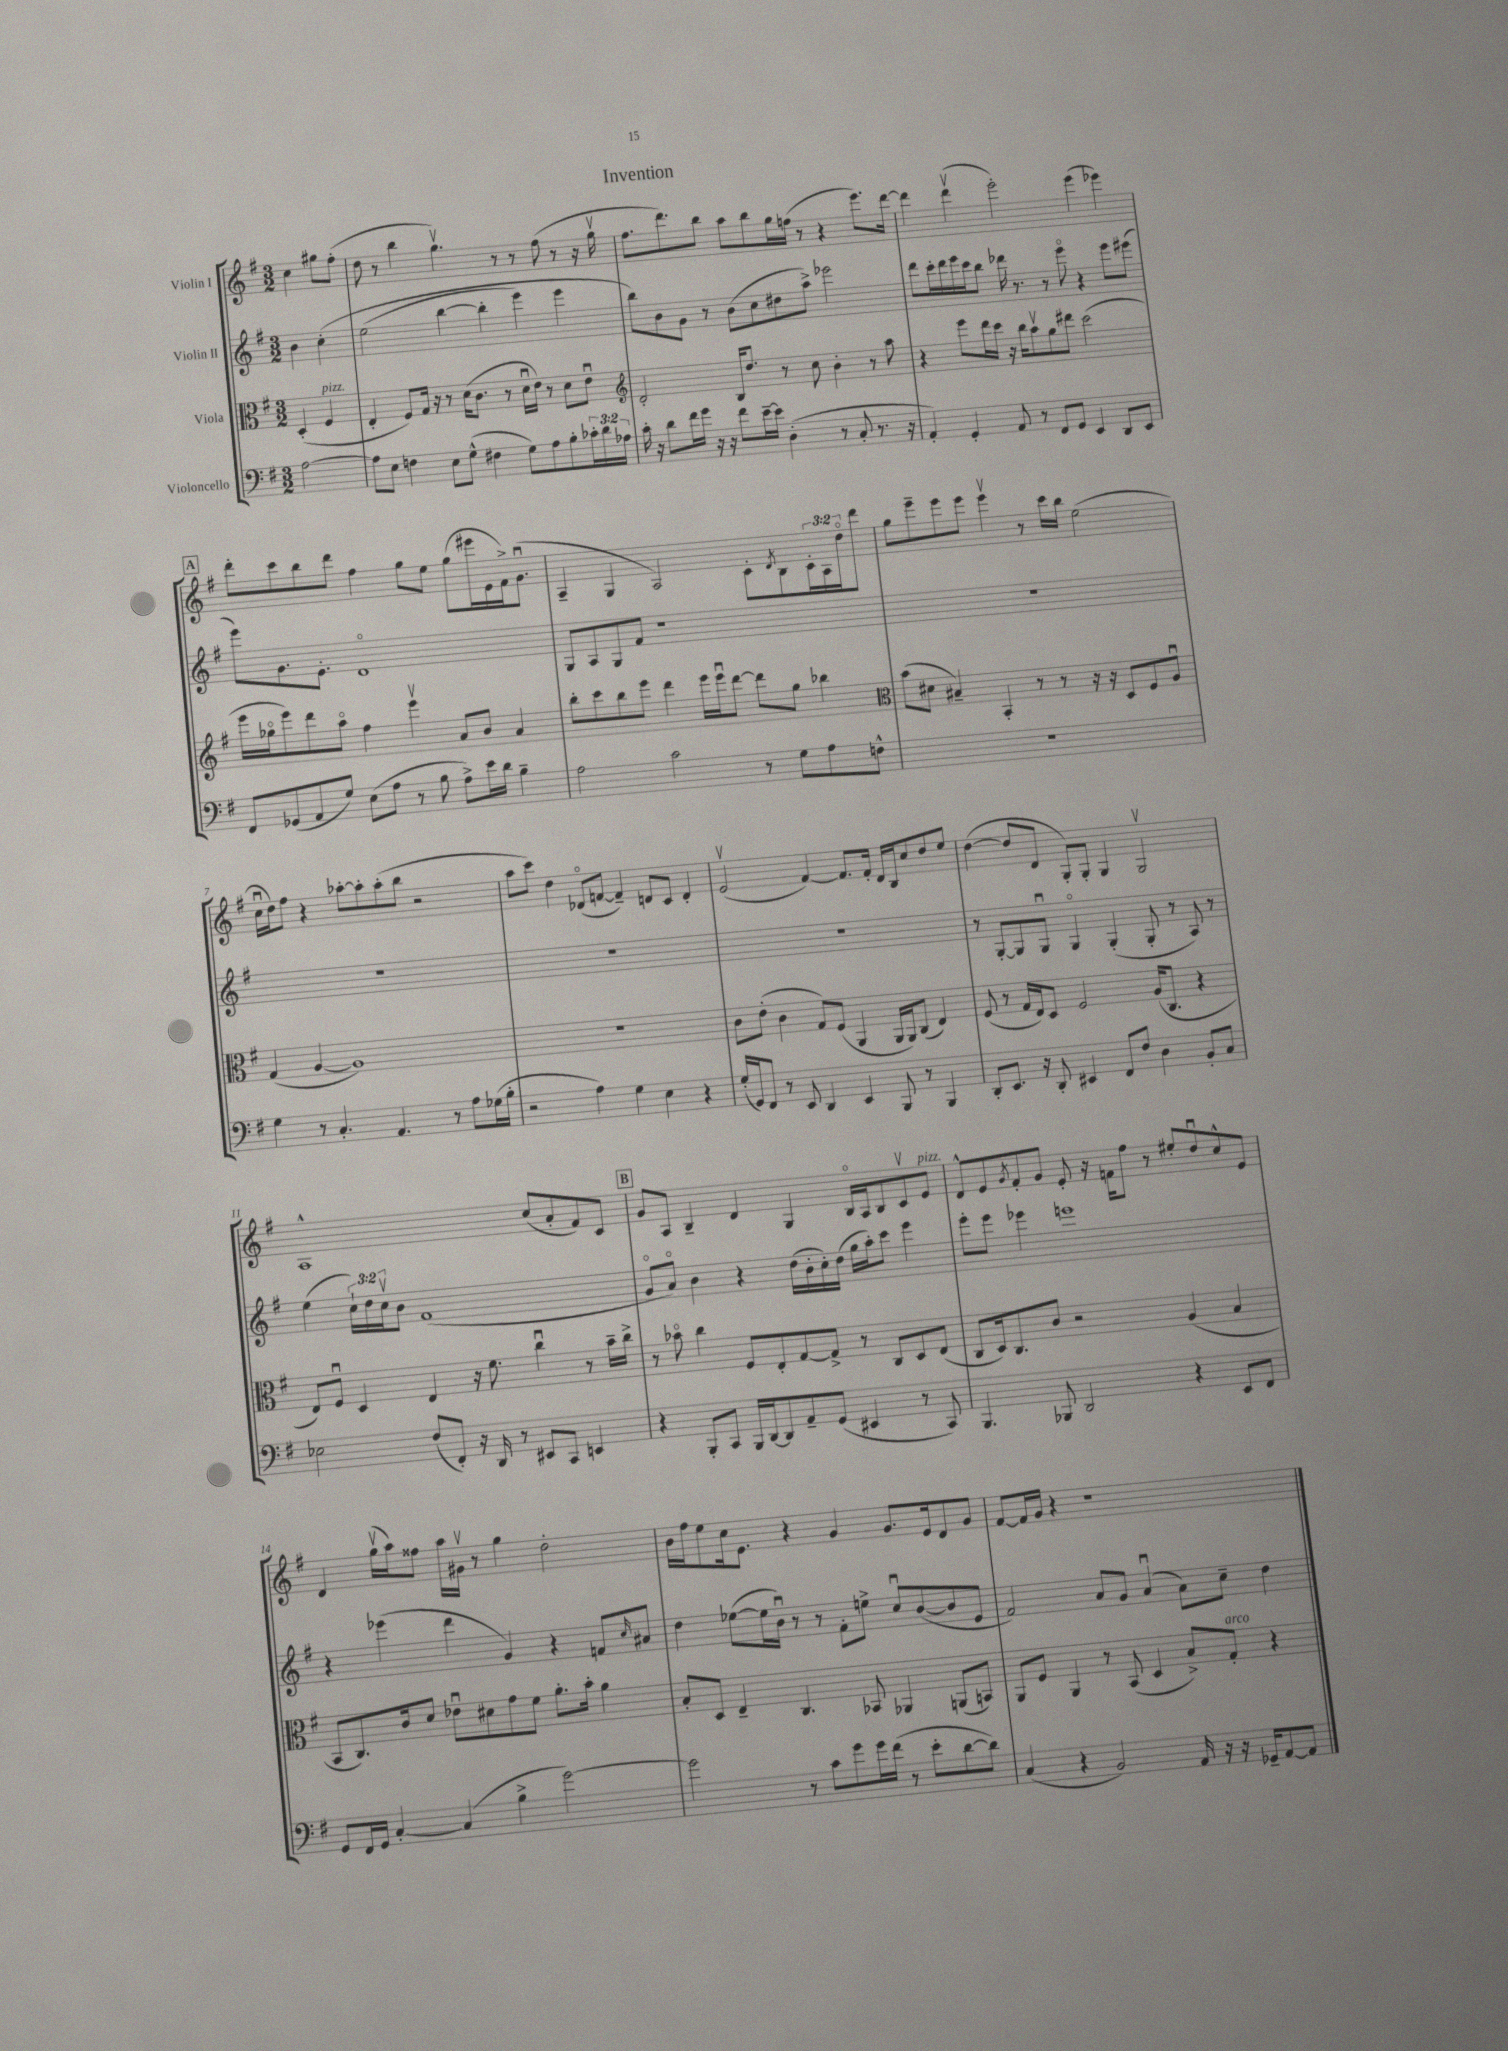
\header { title = "Invention" }
<<
\new StaffGroup <<
\new Staff = "s0" \with { instrumentName = "Violin I" } {
    \clef treble \key g \major \numericTimeSignature \time 3/2 \override Staff.TupletNumber.text = #tuplet-number::calc-fraction-text \partial 2
    c''4 gis''8 fis''8-.( |
    d''8 r8 b''4 g''4.\upbow) r8 r8 fis''8( r8 r16 g''16\upbow |
    fis''8. d'''8.) b''8 a''8 b''8 g''16 f''16( r8 r4 e'''8.) d'''16~ |
    d'''4 d'''4\upbow( e'''2-.) e'''4( ees'''4) |
    \mark \markup { \box "A" } d'''8-. c'''8 b''8 d'''8 fis''4 g''8 e''8 g''8( eis'''16 e'16 fis'16->) g'8.\downbow( |
    a4-- g4 a2) c'8-. \acciaccatura { d'8 } b8 \tuplet 3/2 { c'16-. a16 d''16\flageolet } d'''8 |
    g''8 e'''8-- e'''8 e'''8 e'''4\upbow r8 c'''16 b''16 e''2( |
    c''16\downbow d''16) fis''8 r4 aes''8~-. aes''8-. aes''8-.( b''8 r2 |
    a''8 c'''8) d''4 des'8\flageolet( f'8~ f'4--) d'8 c'8 d'4-. |
    e'2\upbow( fis'4~) fis'8. fis'16-. d'16 b16 c''8 d''8 e''8 |
    d''4~( d''8 d'8 g8-.) g8-. g4 g2\upbow |
    a1-^ c''8( a'8-. fis'8) c'8 |
    \mark \markup { \box "B" } g'8 a8 b4-- d'4 g4 b16\flageolet a16 b8 c'8\upbow e'8^\markup { \italic "pizz." } |
    d'8-^ e'8 \acciaccatura { g'8 } fis'8-. g'8 e'8-. r16 f'16 fis''8 r8 eis''8-. d''8\downbow c''8-^ e'8 |
    d'4 g''16\upbow( a''16) fisis''8 a''16 gis'16\upbow r8 g''4 d''2-. |
    b'16 fis''16 e''8 c''16 e'8. r4 g'4 g'8. e'16 d'8 g'8 |
    fis'8~ fis'16 g'16 r4 r1 \bar "|." |
}
\new Staff = "s1" \with { instrumentName = "Violin II" } {
    \clef treble \key g \major \numericTimeSignature \time 3/2 \override Staff.TupletNumber.text = #tuplet-number::calc-fraction-text \partial 2
    b'4 c''4-.\( |
    e''2( b''4~ b''4-. e'''4) e'''4 |
    b''8\) b'8 g'8 r8 b'8( c''8 dis''8 a''8->) ees'''2 |
    d'''8 c'''16-. d'''16 e'''16 c'''16 b''8 des'''16 r8. r8 e'''8\flageolet r4 e'''8 eis'''8( |
    \mark \markup { \box "A" } e'''8) g'8. e'8.-. d'1\flageolet |
    g8 a8 g8 fis'8 r1 |
    R1. |
    R1. |
    R1. |
    R1. |
    r8 g8~-. g8 g8\downbow g4\flageolet g4-.( g8-. r8 a8) r8 |
    e''4( \tuplet 3/2 { c''16-!) d''16 c''16\upbow } b'8 fis'1( |
    \mark \markup { \box "B" } g'8\flageolet a'8\flageolet) b'4 r4 d''16( b'16-. c''16-.) d''16( g''16 a''16-.) c'''8 e'''4 |
    e'''8-. e'''8 ees'''4 e'''1 |
    r4 ees'''4( d'''4 g'4) r4 f'8 \grace { c''16 } ais'8 |
    d''4 ees''8~( ees''16 b'16\downbow) r8 r8 fis'8-. e''8-> c''8\downbow b'8~( b'8 e'8 |
    fis'2) a'8 g'8 a'4\downbow( a'8) c''8-- d''4 \bar "|." |
}
\new Staff = "s2" \with { instrumentName = "Viola" } {
    \clef alto \key g \major \numericTimeSignature \time 3/2 \partial 2
    d4-.( fis4^\markup { \italic "pizz." } |
    e4-. fis8) g16 r16 r8 d'16( c'8. r8 d'16\downbow e'16) r8 d'8 e'8\downbow |
    \clef treble d'2-. b16 d''8. r8 c''8 b'4-. r8 a''8 |
    r4 e'''8 d'''16 c'''16 r16 b''16 a''8\upbow g''8 dis'''8 c'''2( |
    \mark \markup { \box "A" } e'''16 ges''16\flageolet e'''8) d'''8 a''8\flageolet fis''4 e'''4\upbow a'8 b'8 a'4 |
    b''8-. c'''8 b''8 e'''8 d'''4 e'''16 e'''16\downbow d'''8~ d'''8 g''8 bes''4 |
    \clef alto b'8( dis'8 bis4--) b,4-. r8 r8 r16 r16 d8 fis8 a8\downbow |
    g4( a4~ a1) |
    R1. |
    c'8 e'8-.( c'4 g8) fis8( a,4 a,16 a,16) c8( e4) |
    fis8( r8 g16 e16) d8 fis2 a16( c8. r4 |
    e8) fis8\downbow d4 e4 r16 fis'8. c''4\downbow r8 b'16-- c''16-> |
    \mark \markup { \box "B" } r8 bes'8\flageolet c''4 fis8 e8-. g8~ g8-> r8 c8 d8 e8( |
    c8 d16) c8. c'8 r2 a4( b4 |
    b,8 c8.) c'16 d'8 ees'8\downbow dis'8 g'8 fis'8 a'8.-. b'16-. a'4 |
    b8-. d8 e4-- c4. bes,8 aes,4 a,8( b,8) |
    a,8 fis8 a,4 r8 b,8( d4 b8->) g8-.^\markup { \italic "arco" } r4 \bar "|." |
}
\new Staff = "s3" \with { instrumentName = "Violoncello" } {
    \clef bass \key g \major \numericTimeSignature \time 3/2 \override Staff.TupletNumber.text = #tuplet-number::calc-fraction-text \partial 2
    a2~ |
    a8 e8 f4 e8 g8-^( fis4 g8) a8 b8-. \tuplet 3/2 { ces'16-. d'16 aes16 } |
    c'16-. r16 d'8 fis'16 g'16 r16 r16 fis'8 e'16~-- e'16 d4-.( r8 c8-. r8. r16 |
    a,4-.) g,4-. a,8 r8 fis,8 g,8 e,4 d,8 e,8 |
    \mark \markup { \box "A" } fis,8 ges,8( a,8 g8) e8( a8 r8 b8 a8->) e'16 d'16 b4-- |
    a2 c'2 r8 g8 a8 f8-^ |
    r1. |
    g4 r8 c4.-. a,4. r8 a8 ges16( b16-. |
    r2 a4) g4 e4 r4 |
    g16-.( g,16) fis,8 r8 e,8 d,4 e,4 b,,8 r8 b,,4 |
    d,8-. e,8. r16 d,8-. eis,4 fis,8 fis8 d4 b,8-. c8 |
    ees2 fis8( fis,8-.) r16 d,16 r8 eis,8 c,8 e,4 |
    \mark \markup { \box "B" } r4 b,,8-. c,8 b,,16 d,16~ d,8 a,8-- g,8( eis,4 r8 c,8) |
    b,,4. bes,,8 d,2 r4 e,8 fis,8 |
    g,8 fis,16 g,16 c4~-. c4( b4-> g'2~) |
    g'2 r8 c'8 g'8 g'16 fis'16( r8 e'8-. d'8~ d'8) |
    c4( r4 b,2) a,16 r16 r16 ges,16-- a,8~ a,8 \bar "|." |
}
>>
>>
